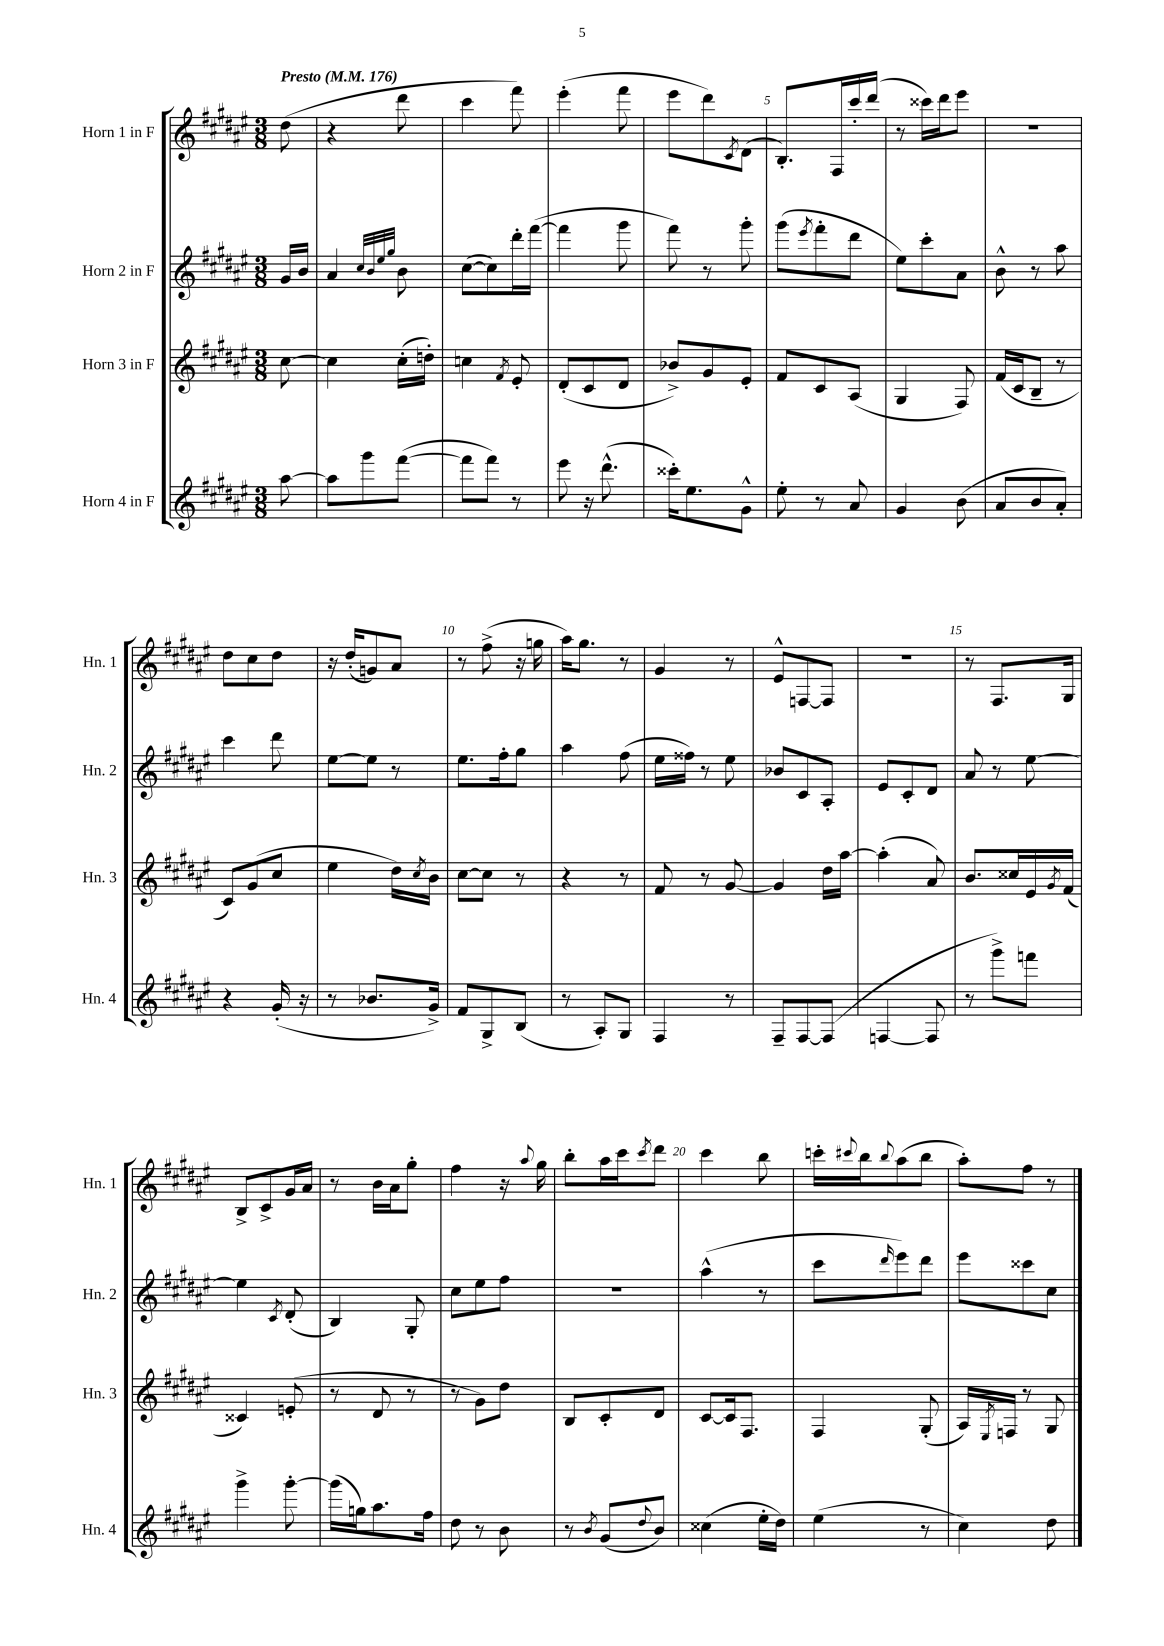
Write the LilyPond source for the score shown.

<<
\new StaffGroup <<
\new Staff = "s0" \with { instrumentName = "Horn 1 in F" shortInstrumentName = "Hn. 1" } {
    \clef treble \key fis \major \numericTimeSignature \time 3/8 \partial 8 \tempo "Presto" 4 = 176
    dis''8( |
    r4 dis'''8 |
    cis'''4 fis'''8) |
    eis'''4-.( fis'''8 |
    eis'''8 dis'''8) \acciaccatura { cis'8 } dis'8( |
    b8.-.) fis16 cis'''16-. dis'''16( |
    r8 cisis'''16) dis'''16 eis'''8 |
    R4. |
    dis''8 cis''8 dis''8 |
    r16 dis''16-.( g'8) ais'8 |
    r8 fis''8->( r16 g''16 |
    ais''16) gis''8. r8 |
    gis'4 r8 |
    eis'8-^ f8~ f8 |
    R4. |
    r8 fis8. gis16 |
    b8-> cis'8-> gis'16 ais'16 |
    r8 b'16 ais'16 gis''8-. |
    fis''4 r16 \appoggiatura { ais''8 } gis''16 |
    b''8-. ais''16 cis'''16 \acciaccatura { cis'''8 } dis'''8 |
    cis'''4 b''8 |
    c'''16-. \appoggiatura { cis'''8 } b''16 \appoggiatura { b''8 } ais''8( b''8 |
    ais''8-.) fis''8 r8 \bar "|." |
}
\new Staff = "s1" \with { instrumentName = "Horn 2 in F" shortInstrumentName = "Hn. 2" } {
    \clef treble \key fis \major \numericTimeSignature \time 3/8 \partial 8
    gis'16 b'16 |
    ais'4 \grace { cis''32 b'32 eis''32 gis''32 } b'8 |
    cis''8~( cis''8) dis'''16-. fis'''16~( |
    fis'''4 gis'''8 |
    fis'''8) r8 gis'''8-. |
    gis'''8( \acciaccatura { eis'''8 } fis'''8-. dis'''8 |
    eis''8) cis'''8-. ais'8 |
    b'8-^ r8 ais''8 |
    cis'''4 dis'''8 |
    eis''8~ eis''8 r8 |
    eis''8. fis''16-. gis''8 |
    ais''4 fis''8( |
    eis''16 fisis''16) r8 eis''8 |
    bes'8 cis'8 ais8-. |
    eis'8 cis'8-. dis'8 |
    ais'8 r8 eis''8~ |
    eis''4 \acciaccatura { cis'8 } dis'8-.( |
    b4) gis8-. |
    cis''8 eis''8 fis''8 |
    R4. |
    ais''4-^( r8 |
    cis'''8 \grace { dis'''16 } eis'''8) dis'''8 |
    eis'''8 cisis'''8 cis''8 \bar "|." |
}
\new Staff = "s2" \with { instrumentName = "Horn 3 in F" shortInstrumentName = "Hn. 3" } {
    \clef treble \key fis \major \numericTimeSignature \time 3/8 \partial 8
    cis''8~ |
    cis''4 cis''16-.( d''16-.) |
    c''4 \acciaccatura { fis'8 } eis'8-. |
    dis'8-.( cis'8 dis'8 |
    bes'8->) gis'8 eis'8-. |
    fis'8 cis'8 ais8( |
    gis4 fis8) |
    fis'16( cis'16 b8-- r8 |
    cis'8) gis'8( cis''8 |
    eis''4 dis''16) \acciaccatura { cis''8 } b'16 |
    cis''8~ cis''8 r8 |
    r4 r8 |
    fis'8 r8 gis'8~ |
    gis'4 dis''16 ais''16~ |
    ais''4-.( ais'8) |
    b'8. cisis''16 eis'16 \acciaccatura { gis'8 } fis'16( |
    cisis'4) e'8-.( |
    r8 dis'8 r8 |
    r8 gis'8) dis''8 |
    b8 cis'8-. dis'8 |
    cis'8~ cis'16 fis8. |
    fis4 gis8-.( |
    ais16) \acciaccatura { eis8 } f16 r8 gis8 \bar "|." |
}
\new Staff = "s3" \with { instrumentName = "Horn 4 in F" shortInstrumentName = "Hn. 4" } {
    \clef treble \key fis \major \numericTimeSignature \time 3/8 \partial 8
    ais''8~ |
    ais''8 gis'''8 fis'''8~( |
    fis'''8 fis'''8) r8 |
    eis'''8 r16 dis'''8.-^( |
    cisis'''16-.) eis''8. gis'8-^ |
    eis''8-. r8 ais'8 |
    gis'4 b'8( |
    ais'8 b'8 ais'8-.) |
    r4 gis'16-.( r16 |
    r8 bes'8. gis'16->) |
    fis'8 gis8-> b8( |
    r8 ais8-.) gis8 |
    fis4 r8 |
    fis8-- fis8~ fis8( |
    f4~ f8 |
    r8 gis'''8->) f'''8 |
    gis'''4-> gis'''8~-. |
    gis'''16( g''16) ais''8. fis''16 |
    dis''8 r8 b'8 |
    r8 \acciaccatura { b'8 } gis'8( \appoggiatura { dis''8 } b'8) |
    cisis''4( eis''16-. dis''16) |
    eis''4( r8 |
    cis''4) dis''8 \bar "|." |
}
>>
>>
\layout { \context { \Score \override BarNumber.break-visibility = ##(#f #t #t) barNumberVisibility = #(every-nth-bar-number-visible 5) } }
